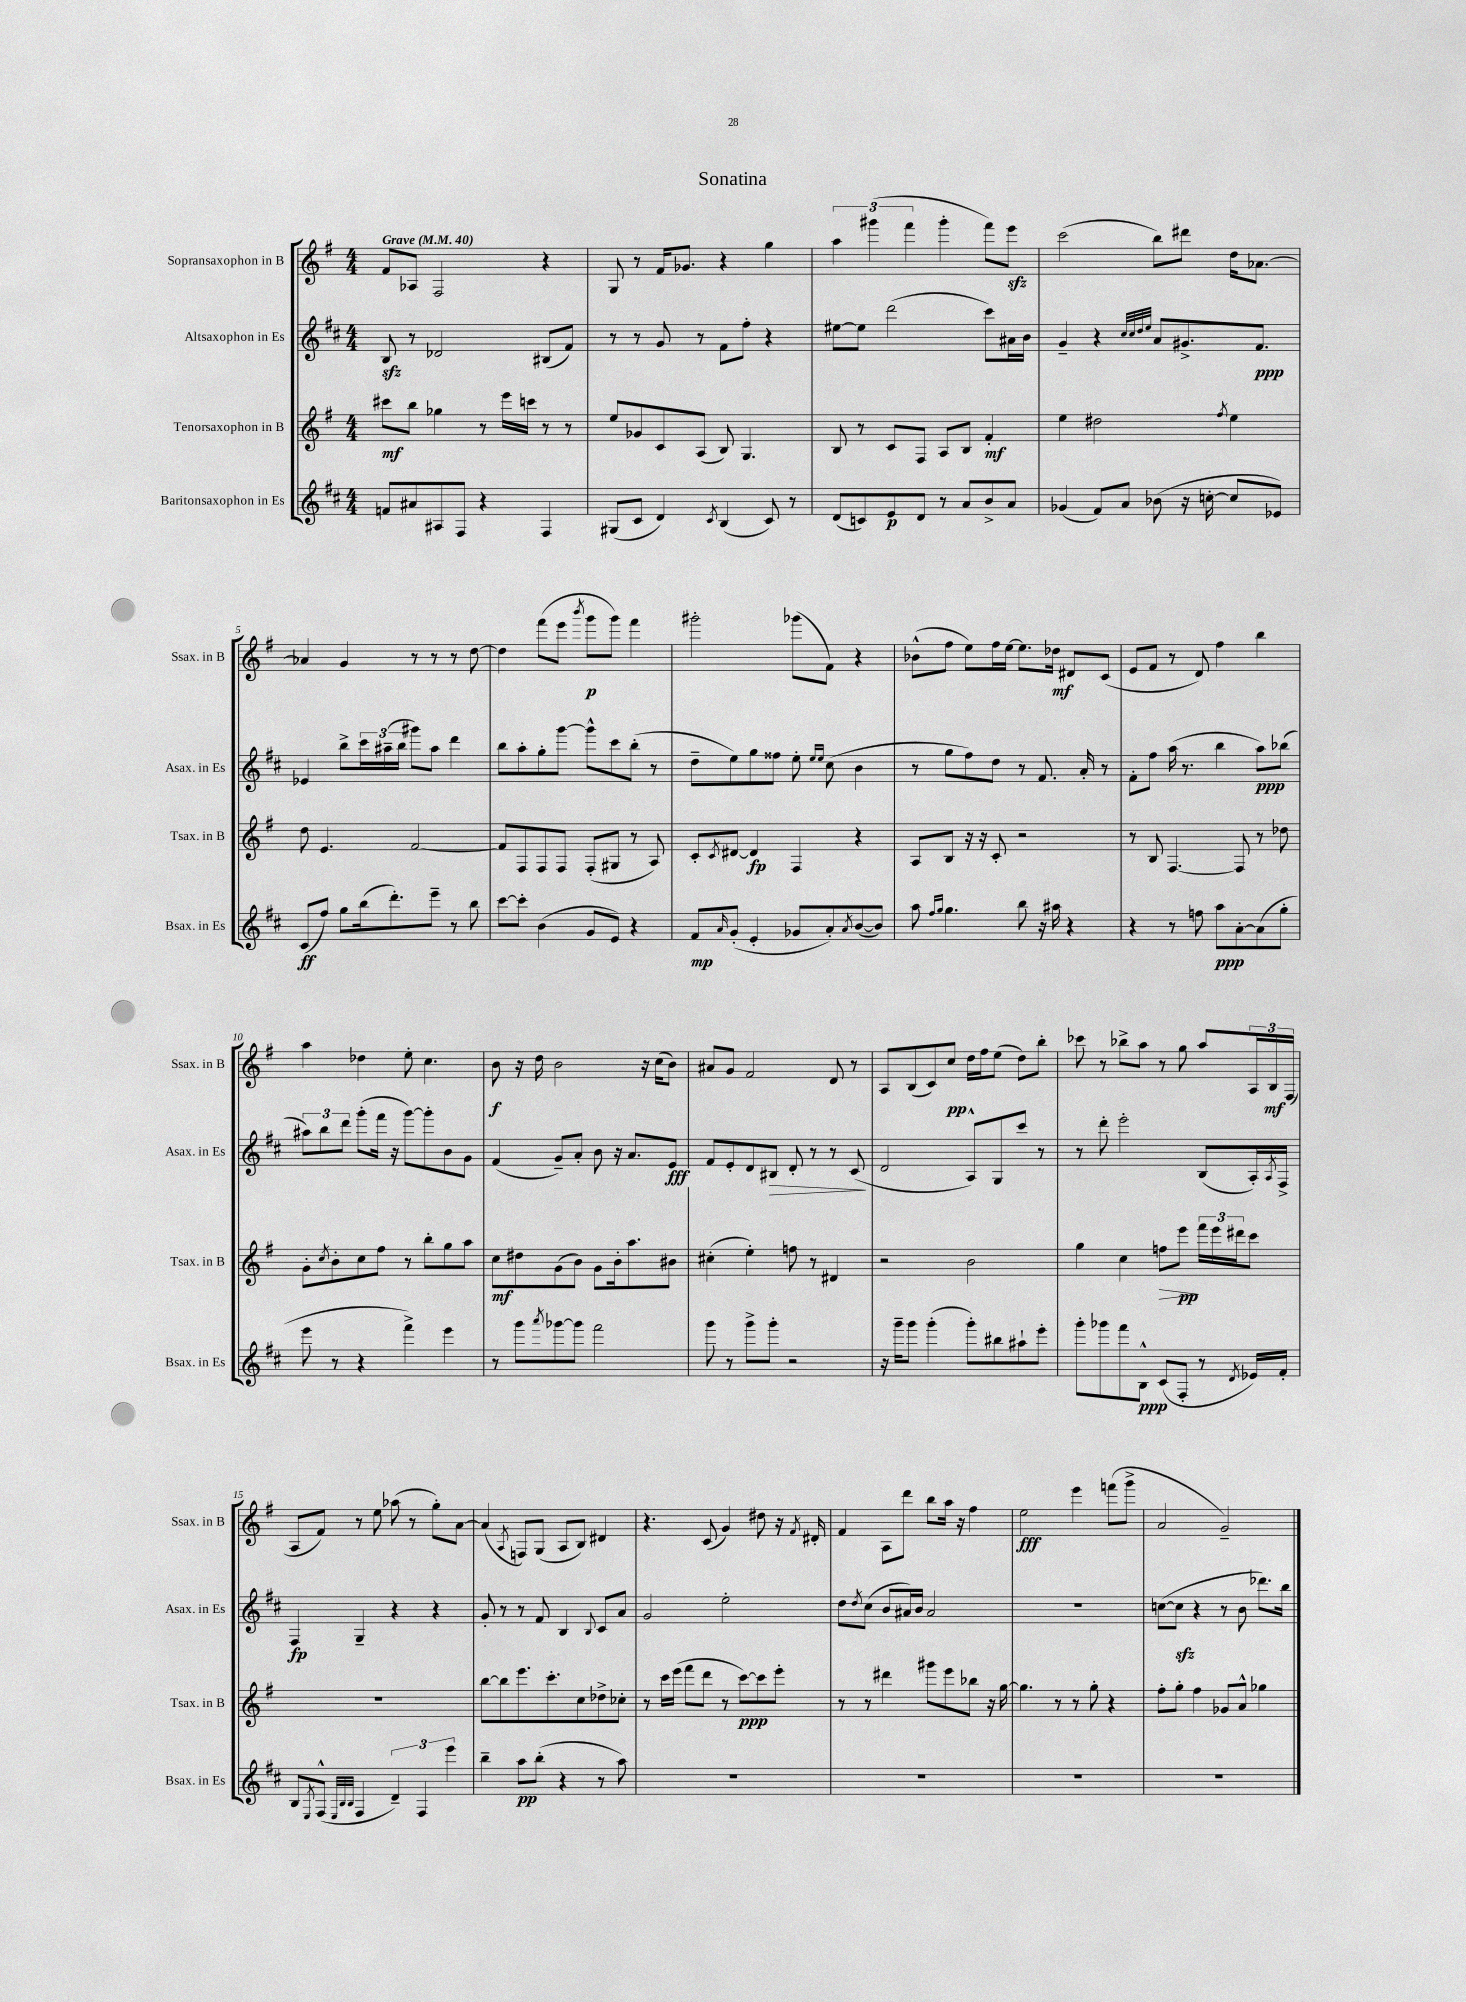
\header { title = "Sonatina" }
<<
\new StaffGroup <<
\new Staff = "s0" \with { instrumentName = "Sopransaxophon in B" shortInstrumentName = "Ssax. in B" } {
    \clef treble \key g \major \numericTimeSignature \time 4/4 \tempo "Grave" 4 = 40
    fis'8 aes8 fis2 r4 |
    g8 r8 fis'16 ges'8. r4 g''4 |
    \tuplet 3/2 { a''4 gis'''4( fis'''4 } gis'''4-. fis'''8) e'''8\sfz |
    c'''2( b''8) dis'''8 d''16 aes'8.~ |
    aes'4 g'4 r8 r8 r8 d''8~ |
    d''4 fis'''8( e'''8 \acciaccatura { b'''8 } g'''8\p g'''8) fis'''4 |
    gis'''2-. ges'''8( fis'8) r4 |
    bes'8-^( fis''8 e''8) fis''16 e''16~ e''8. des''16\mf dis'8 c'8( |
    e'8 fis'8 r8 d'8) fis''4 b''4 |
    a''4 des''4 e''8-. c''4. |
    b'8\f r16 d''16 b'2 r16 c''16( b'8) |
    ais'8 g'8 fis'2 d'8 r8 |
    a8 b8( c'8) c''8\pp d''16 fis''16 e''8( d''8) b''8-. |
    ces'''8 r8 bes''8-> a''8 r8 g''8 a''8 \tuplet 3/2 { a16 b16\mf fis16( } |
    a8 fis'8) r8 e''8 aes''8( r8 g''8-.) a'8~ |
    a'4( \acciaccatura { a8 } f8) g8( a8 b8) dis'4 |
    r4. c'8( g'4) dis''8 r16 \acciaccatura { fis'8 } dis'16-. |
    fis'4 a8 d'''8 b''8 a''16 r16 fis''4 |
    e''2\fff e'''4 f'''8( g'''8-> |
    a'2 g'2--) \bar "|." |
}
\new Staff = "s1" \with { instrumentName = "Altsaxophon in Es" shortInstrumentName = "Asax. in Es" } {
    \clef treble \key d \major \numericTimeSignature \time 4/4
    b8\sfz r8 des'2 bis8( fis'8) |
    r8 r8 g'8 r8 fis'8 fis''8-. r4 |
    eis''8~ eis''8 d'''2( cis'''8) ais'16 b'16 |
    g'4-- r4 \grace { cis''32 cis''32 d''32 e''32 } a'8 gis'8.-> fis'8.\ppp |
    ees'4 b''8-> \tuplet 3/2 { cis'''16 ais''16--( b''16 } gis'''8) ais''8 d'''4 |
    b''8 a''8-. g''8-. g'''8~ g'''8-^ cis'''8 b''8-.( r8 |
    d''8-- e''8) g''8 fisis''8 e''8-. \grace { e''16 e''16 } cis''8( b'4 |
    r8 g''8 fis''8) d''8 r8 fis'8. a'16-. r8 |
    fis'8-. fis''8 a''16( r8. b''4 a''8\ppp) bes''8( |
    \tuplet 3/2 { ais''8) b''8 d'''8 } g'''8-.( fis'''16 r16 g'''8~) g'''8-. b'8 g'8 |
    fis'4( g'8--) a'8-. b'8 r16 a'8. e'8\fff |
    fis'8 e'8-. d'8 bis8\> d'8-. r8 r8 cis'8\!( |
    d'2 a8-^) g8 cis'''8 r8 |
    r8 d'''8-. e'''2-. b8( a16-.) \acciaccatura { a8 } fis16-> |
    fis4\fp g4-- r4 r4 |
    g'8-. r8 r8 fis'8 b4 \appoggiatura { b8 } cis'8 a'8 |
    g'2 e''2-. |
    d''8 \acciaccatura { d''8 } cis''8( b'8 ais'16) b'16 ais'2 |
    R1 |
    c''8~( c''8\sfz r4 r8 b'8 des'''8.) b''16 \bar "|." |
}
\new Staff = "s2" \with { instrumentName = "Tenorsaxophon in B" shortInstrumentName = "Tsax. in B" } {
    \clef treble \key g \major \numericTimeSignature \time 4/4
    cis'''8\mf b''8 ges''4 r8 e'''16 c'''16 r8 r8 |
    e''8 ges'8 c'8 a8( b8) g4. |
    b8 r8 c'8 fis8 a8 b8 fis'4-.\mf |
    e''4 dis''2 \acciaccatura { fis''8 } e''4 |
    d''8 e'4. fis'2~ |
    fis'8 fis8 fis8 fis8 fis8-.( gis8 r8 a8) |
    c'8-. \acciaccatura { c'8 } dis'8~ dis'4\fp fis4 r4 |
    a8 b8 r16 r16 c'8-. r2 |
    r8 b8 fis4.~ fis8 r8 des''8 |
    g'8-. \acciaccatura { c''8 } b'8-. c''8 fis''8 r8 b''8-. g''8 a''8 |
    c''8\mf dis''8 g'8( b'8) g'8 b'16-. a''8. bis'8 |
    cis''4-.( e''4-.) f''8 r8 dis'4 |
    r2 b'2 |
    g''4 c''4 f''8\> e'''8\pp\! \tuplet 3/2 { fis'''16 e'''16 dis'''16 } c'''8 |
    R1 |
    b''8~ b''8 e'''8. c'''8.-. c''8 des''8-> ces''8-. |
    r8 c'''16 e'''16( fis'''8 d'''8 r8 c'''8~\ppp) c'''8 e'''8-. |
    r8 r8 dis'''4 gis'''8 e'''8 bes''8 r16 g''16~ |
    g''4. r8 r8 g''8-. r4 |
    fis''8-. g''8-. fis''4 ges'8 a'8-^ ges''4 \bar "|." |
}
\new Staff = "s3" \with { instrumentName = "Baritonsaxophon in Es" shortInstrumentName = "Bsax. in Es" } {
    \clef treble \key d \major \numericTimeSignature \time 4/4
    f'8 ais'8 ais8 fis8 r4 fis4 |
    gis8( cis'8 d'4) \acciaccatura { cis'8 } b4( cis'8) r8 |
    d'8( c'8) e'8\p d'8 r8 a'8 b'8-> a'8 |
    ges'4( fis'8) a'8 bes'8( r16 c''16~-. c''8 ees'8) |
    cis'8\ff( fis''8) g''8 b''16( d'''8.-.) e'''8-- r8 b''8 |
    cis'''8~ cis'''8-. b'4( g'8 e'8) r4 |
    fis'8\mp \grace { a'16 } g'8-.( e'4-. ges'8 a'8-.) \acciaccatura { a'8 } b'8~( b'8) |
    a''8 \grace { fis''16 g''16 } g''4. b''8 r16 ais''16 r4 |
    r4 r8 f''8 a''8\ppp a'8~-. a'8( g''8-. |
    e'''8 r8 r4 fis'''4->) e'''4 |
    r8 g'''8 \acciaccatura { a'''8 } ges'''8~ ges'''8 fis'''2 |
    g'''8 r8 g'''8-> g'''8-. r2 |
    r16 g'''16-- g'''8 g'''4-.( g'''8-.) bis''8 ais''8-! e'''8-. |
    g'''8-. ges'''8 fis'''8 b8-^\ppp cis'8( fis8-. r8 \acciaccatura { d'8 } ees'16) fis'16-. |
    b8 \acciaccatura { e8 } fis8-^( \grace { e32 b32 b32 } fis4 \tuplet 3/2 { d'4--) fis4 e'''4 } |
    b''4-- a''8\pp b''8-.( r4 r8 a''8) |
    R1 |
    R1 |
    R1 |
    R1 \bar "|." |
}
>>
>>
